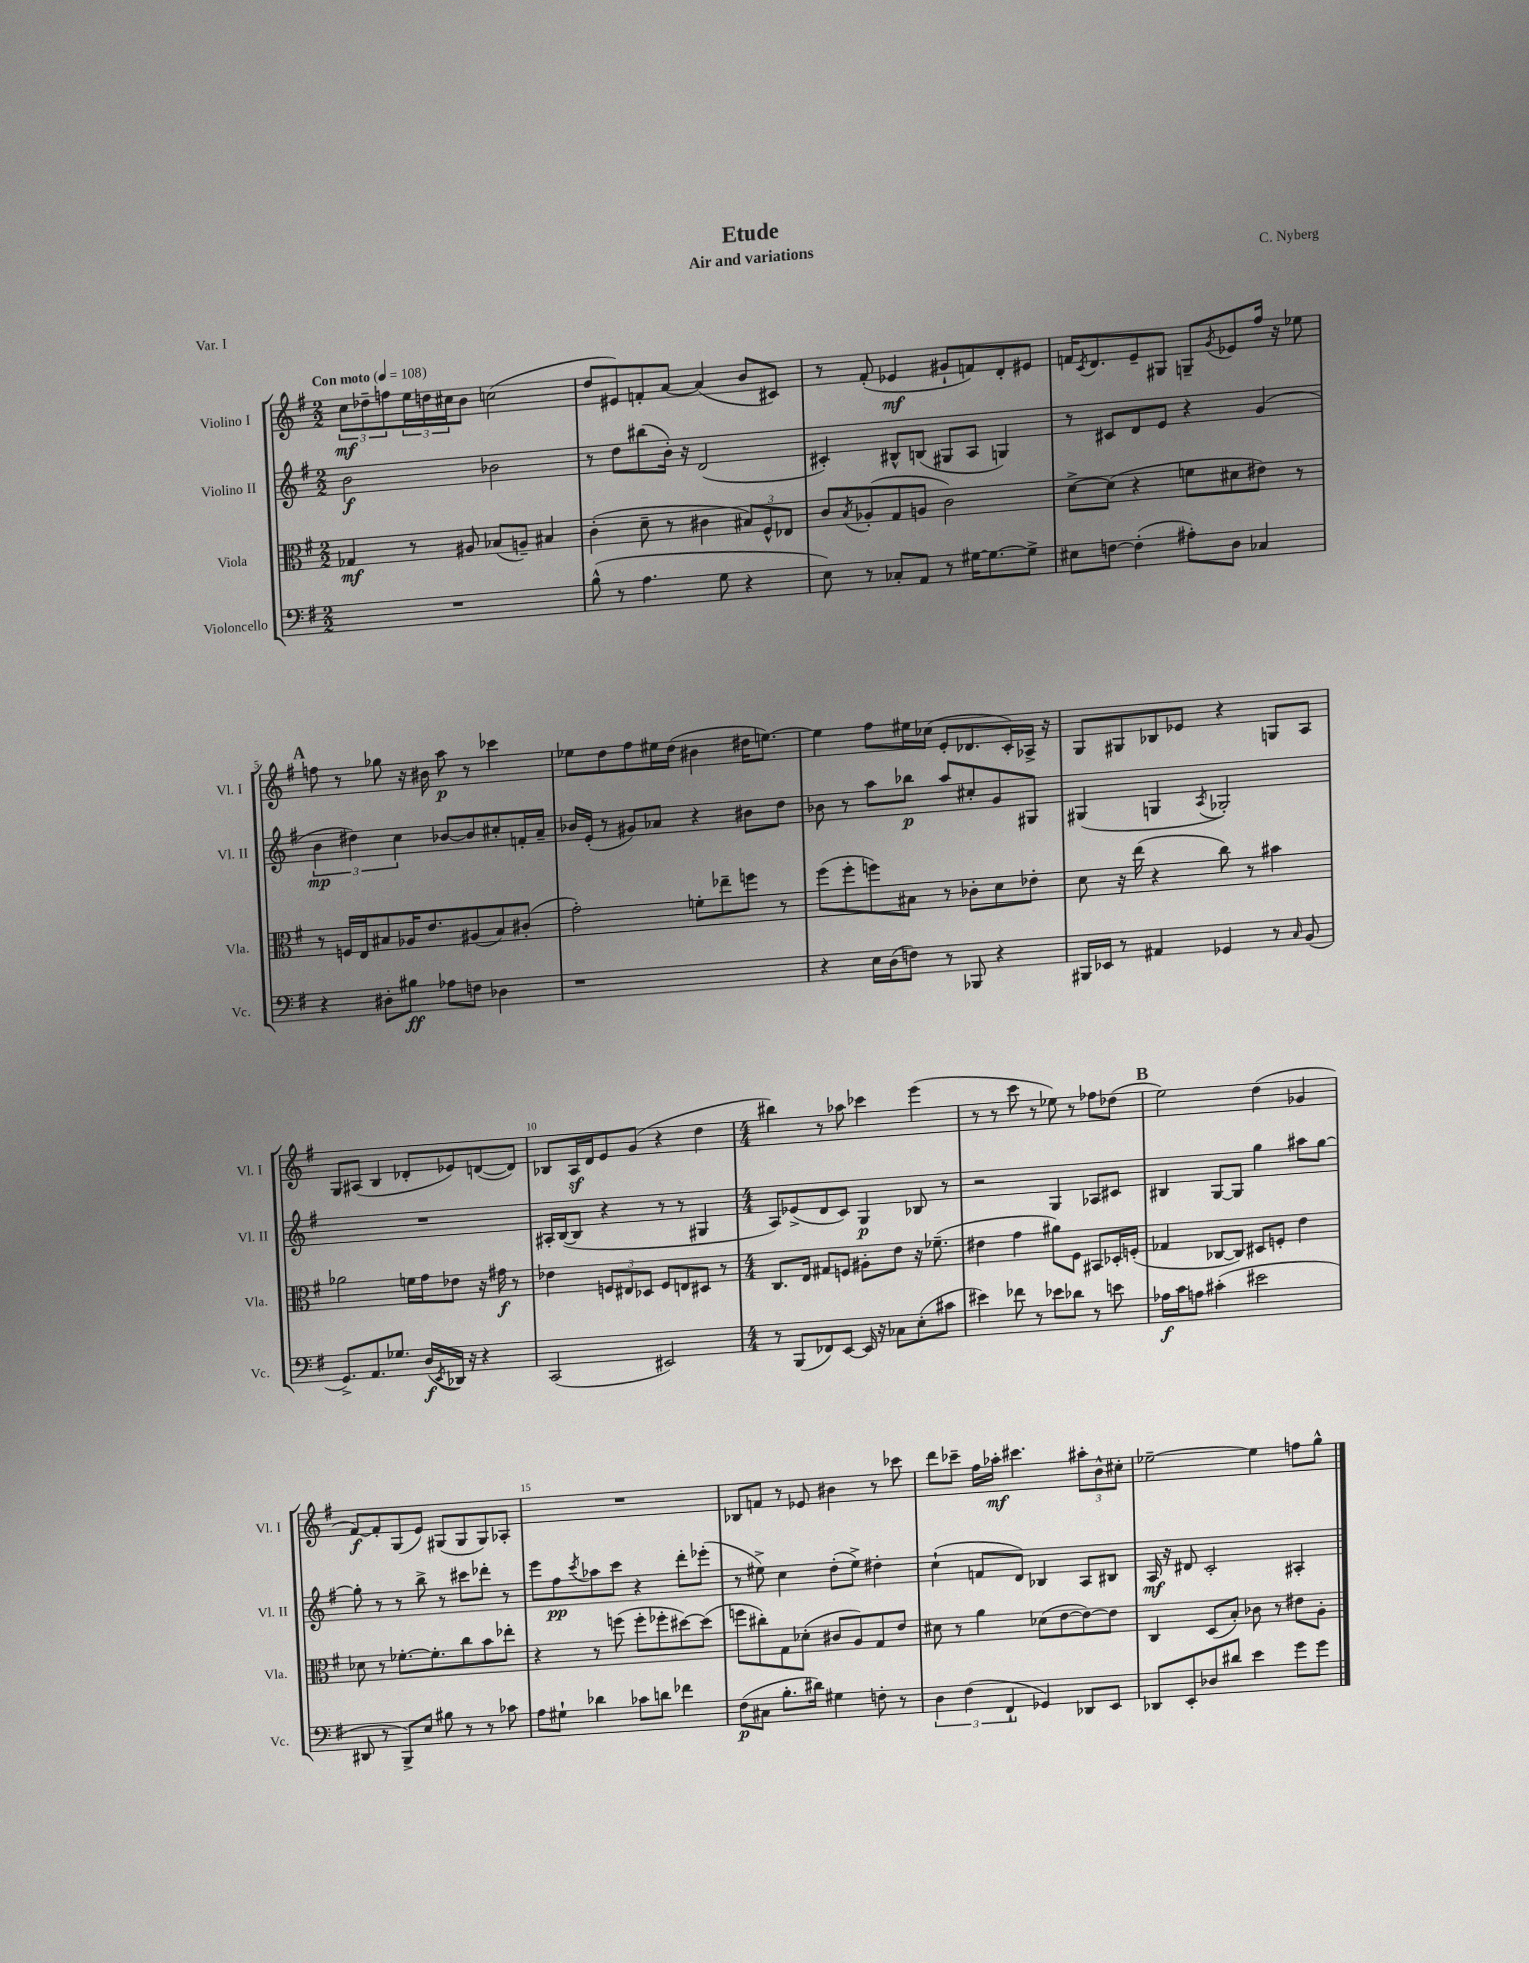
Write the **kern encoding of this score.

**kern	**kern	**kern	**kern
*staff4	*staff3	*staff2	*staff1
*clefF4	*clefC3	*clefG2	*clefG2
*k[f#]	*k[f#]	*k[f#]	*k[f#]
*M2/2	*M2/2	*M2/2	*M2/2
*MM108	*MM108	*MM108	*MM108
1r	4G-	2b	12cc
.	.	.	12dd-~
.	.	.	12ff
.	8r	.	24ee
.	.	.	24dd
.	.	.	24cc#
.	8A#	.	8b
.	(8B-	2b-	(2cc
.	8A~)	.	.
.	4B#	.	.
=	=	=	=
(8B^^	(4c'	8r	8dd
8r	.	8dd	8e#)
4.A	8d~	(8bb#	8f'
.	8r	16b')	[8a
.	.	16r	.
.	4c#	(2d	(4a]
8G	.	.	.
4r	12B#)	.	8b
.	12F#^^	.	.
.	.	.	8c#)
.	12E-	.	.
=	=	=	=
8E)	8c	4c#')	8r
.	8qB	.	.
8r	(8A-'	.	(8f#'
8C-'	8G	8B#^^	4e-
8AA	8A	(8B	.
8r	2c)	8G#	8g#`
[16G#	.	8A	8f)
8.G#_	.	.	.
.	.	4G)	8d'
8G#^]	.	.	8e#
=	=	=	=
8E#	[8d^	8r	16f
.	.	.	8qc
.	.	.	8.d
[8F	(8d]	8c#	.
(4F']	4r	8d	8e~
.	.	8e	8G#
8A#')	8f	4r	8G~
.	.	.	8qg
8D	8d#	.	8e-
4C-	8e#)	(4g	16ff#
.	.	.	16r
.	8r	.	8ee-
=	=	=	=
4r	8r	6b	8ff
.	16F	.	8r
.	.	6dd#)	.
.	16E	.	.
8D#'	8B#	.	8gg-
.	.	6cc	.
8B#	16A-	.	16r
.	8.e	.	16b#
8A-	.	[8b-	8aa
8F	(8A#	8b-]	8r
4D-	8B#)	8cc#'	4ccc-
.	(8c#'	16f'	.
.	.	16a~	.
=	=	=	=
1r	2g')	16b-	8ee-
.	.	(16e'	.
.	.	8r	8dd
.	.	8g#)	8ff#
.	.	8a-	16ee#
.	.	.	(16dd
.	8f'	4r	4b#
.	8ee-~	.	.
.	8ff	8b#	16dd#
.	.	.	[8.ee)
.	8r	8dd	.
=	=	=	=
4r	(8ff#	8b-	4ee]
.	8ff#'	8r	.
16E	8ff)	8aa	8ff#
(16D	.	.	.
8F)	8B#	8bb-	16ee#
.	.	.	(16cc-
8r	8r	8aa	8e'
8BBB-	8c-'	8cc#'	8.d-
4r	8d	8g	.
.	.	.	16c')
.	8e-'	8G#	16A-^
.	.	.	16r
=	=	=	=
16BBB#	8d	(4G#	8G
16EE-	.	.	.
8r	16r	.	8G#
.	(16ee	.	.
4AA#	4r	4G	8B-
.	.	.	8e-
.	.	8qA	.
4GG-	8cc)	2G-')	4r
.	8r	.	.
8r	4b#	.	8G
16qqC	.	.	.
(8BB	.	.	8A
=	=	=	=
8.GG^)	2a-	1r	8G
.	.	.	(8A#
8.AA	.	.	.
.	.	.	4B
8.G-	.	.	.
.	16f	.	8d-'
(16D	16g	.	.
8qEE	.	.	.
16DD-)	8e-	.	8e-)
16r	.	.	.
4r	16r	.	([8d
.	16g#	.	.
.	8r	.	8d])
=	=	=	=
(2CC	4e-	16A#'	8B-
.	.	([16B	.
.	.	8B]	16A
.	.	.	16d
.	12F	4r	8e
.	12E#	.	.
.	.	.	(8g
.	12D-	.	.
2EE#)	8F	8r	4r
.	8E	8r	.
.	8D#	4G#	4dd
.	8r	.	.
=	=	=	=
*M4/4	*M4/4	*M4/4	*M4/4
8r	8.C	8A)	4bb#)
(8BBB	.	(8e-^	.
.	16E	.	.
8FF-)	8G#	8d	8r
[8EE	8F	8c)	8aa-
16EE]	8A#'	4G	4ccc-
16r	.	.	.
8C-	8e	.	.
(8E'	16r	8B-	(4eee
.	(8.f-~	.	.
8c#	.	8r	.
=	=	=	=
4e#)	4e#	2r	8r
.	.	.	8r
8f-	4g	.	8ccc
8r	.	.	8r
8e-	8a#)	4G	8ee-)
8d-	8F#	.	8r
8r	8BB#	8A-	8ff-
8e	16D-'	8c#	(8dd-
.	(16F'	.	.
=	=	=	=
16A-	4G-	4B#	2ee)
16c	.	.	.
8A	.	.	.
(4c#'	[8C-	[8G	.
.	8C-])	8G]	.
2e#	8D#	4gg	(4dd
.	8F'	.	.
.	4e	8aa#	4g-
.	.	[8gg	.
=	=	=	=
8DD#	8d-	8gg']	[8f#)
8r	8r	8r	8f#']
8BBB^)	[8.f-'	8r	(8G
8E	.	8bb^	8e)
.	8.f-']	.	.
8B#	.	8r	(8G#
8r	8cc	8ccc#	8G#
8r	8b	8ddd-'	8G#)
8c-	8ee-'	8r	8A-'
=	=	=	=
8A	4r	8eee	1r
8G#`	.	8ff#	.
.	.	8qccc	.
4d-	8r	8aa-	.
.	(8ff	8ccc	.
8c-	8ff'	4r	.
8d	8ff-'	.	.
4f-	[8dd#)	8ddd'	.
.	(8dd#]	(8eee-'	.
=	=	=	=
(8F#	8ff	8r	8B-
8C#	8cc#')	8ee#^)	8f
8.B'	8G	4cc	8r
.	(8d-'	.	8e-
16d#)	.	.	.
4G#	8c#	(8dd'	4b#
.	8A)	8ee#^)	.
8F'	8G	4dd#'	8r
8r	8e	.	8ccc-
=	=	=	=
6D	8d#	(4cc`	8ddd
.	8r	.	8ccc-~
(6F#	.	.	.
.	4a	8f	16ff#
.	.	.	16aa-'
6FF#`	.	.	.
.	.	8d)	4.ccc#
4GG-)	(8d-	4B-	.
.	[8e	.	.
8DD-	8e_)	8A	12aa#'
.	.	.	12b^^
8EE	8e]	8B#	.
.	.	.	12cc#'
=	=	=	=
8DD-	4C	16A	[2ee-~
.	.	16r	.
8EE'	.	8d#	.
8D-	(8D	2c'	.
8d#	8B')	.	.
4e	8c-	.	4ee-]
.	8r	.	.
8g	8e#	4A#'	8ff
8g	8A'	.	8gg^^
==	==	==	==
*-	*-	*-	*-
